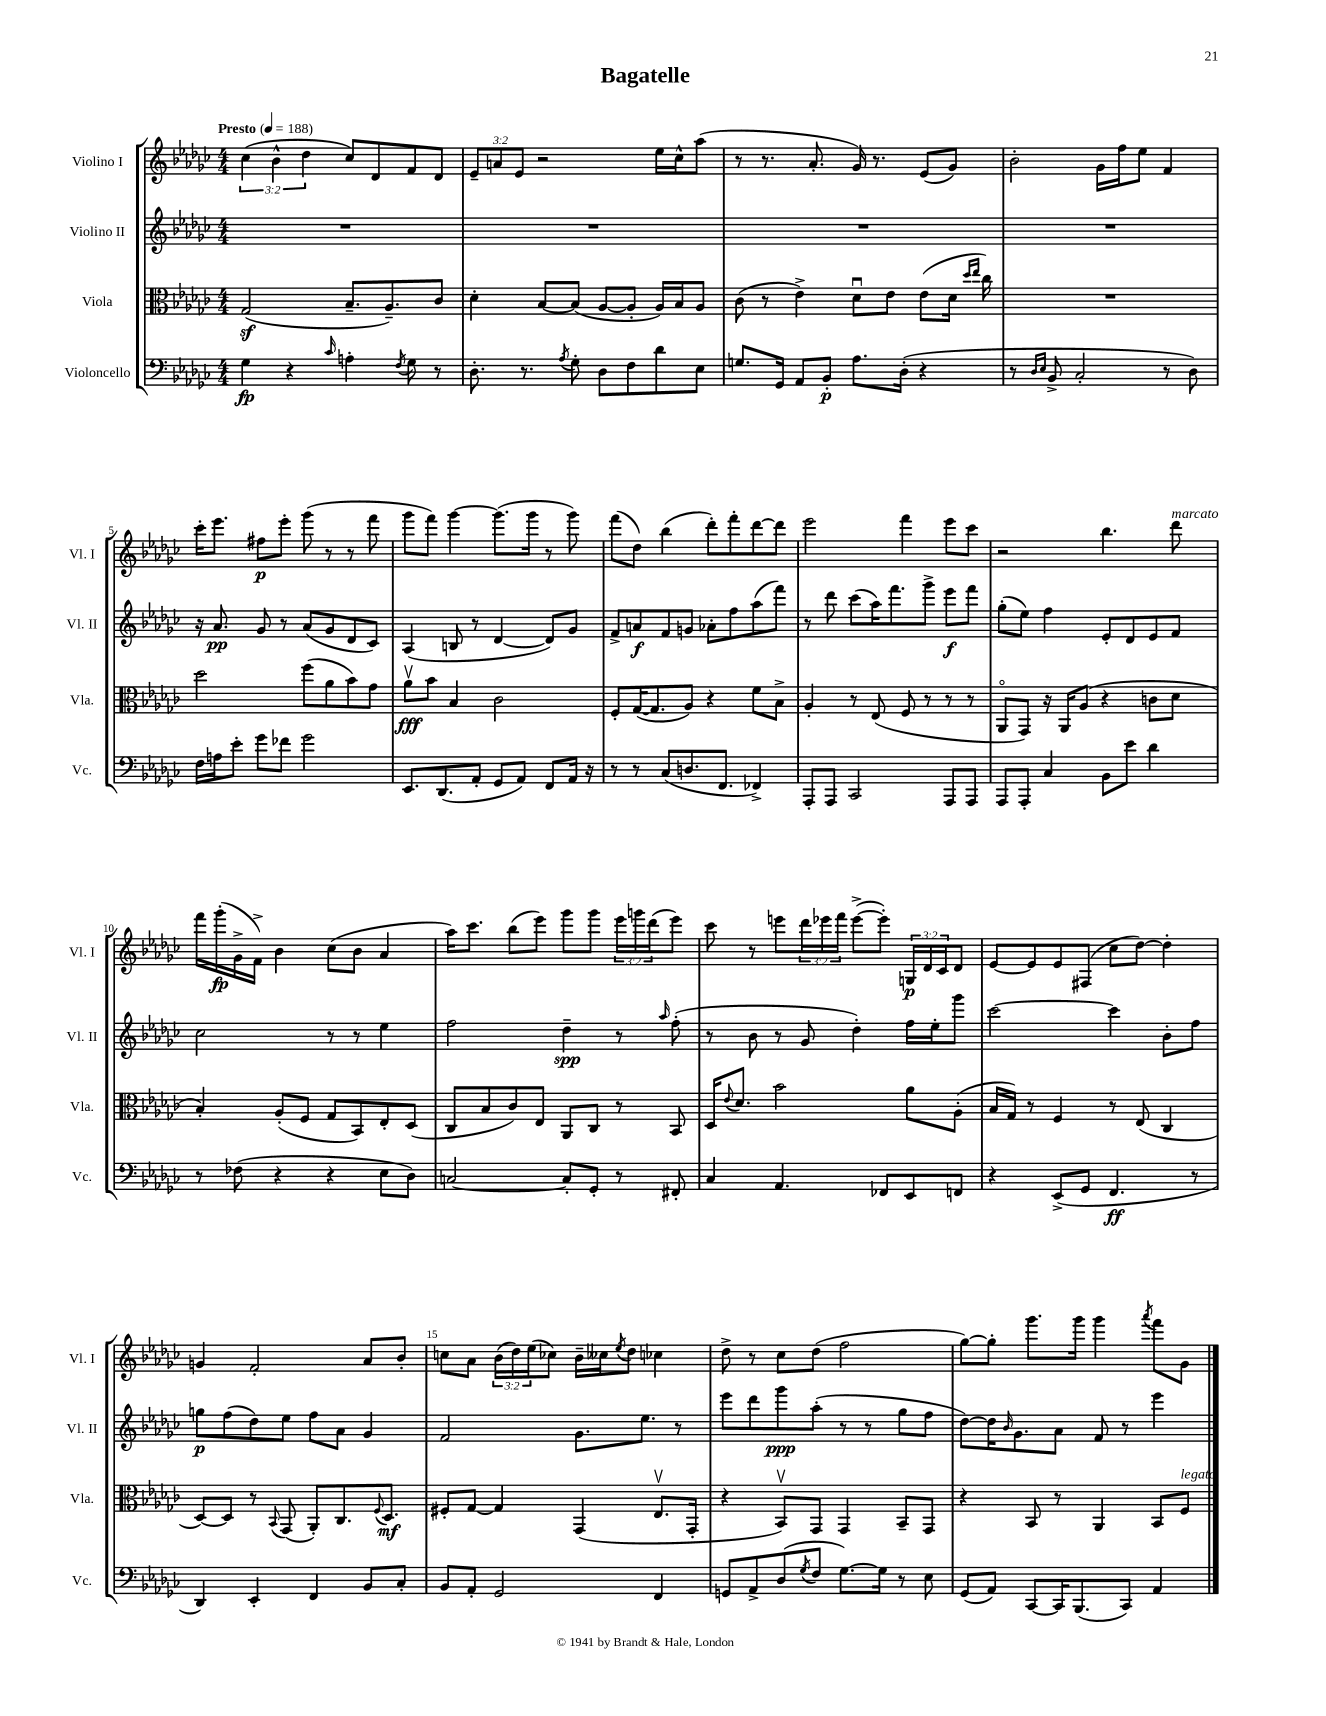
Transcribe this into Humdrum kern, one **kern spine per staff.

**kern	**dynam	**kern	**dynam	**kern	**dynam	**kern	**dynam
*part4	*part4	*part3	*part3	*part2	*part2	*part1	*part1
*staff4	*staff4	*staff3	*staff3	*staff2	*staff2	*staff1	*staff1
*I"Violoncello	*	*I"Viola	*	*I"Violino II	*	*I"Violino I	*
*I'Vc.	*	*I'Vla.	*	*I'Vl. II	*	*I'Vl. I	*
*clefF4	*	*clefC3	*	*clefG2	*	*clefG2	*
*k[b-e-a-d-g-c-]	*	*k[b-e-a-d-g-c-]	*	*k[b-e-a-d-g-c-]	*	*k[b-e-a-d-g-c-]	*
*M4/4	*	*M4/4	*	*M4/4	*	*M4/4	*
*MM188	*	*MM188	*	*MM188	*	*MM188	*
=1	=1	=1	=1	=1	=1	=1	=1
!	!	!	!	!	!	!LO:TX:a:B:t=Presto	!
4G-\	fp	(2G-z/	.	1r	.	(6cc-\	.
.	.	.	.	.	.	6b-^^\	.
4r	.	.	.	.	.	.	.
.	.	.	.	.	.	6dd-\	.
16qqc-/	.	.	.	.	.	.	.
4An'\	.	8.B-~/L	.	.	.	8cc-/L)	.
.	.	.	.	.	.	8d-/	.
.	.	8.A-~/)	.	.	.	.	.
8qF/	.	.	.	.	.	.	.
8G-\	.	.	.	.	.	8f/	.
8r	.	8c-/J	.	.	.	8d-/J	.
=2	=2	=2	=2	=2	=2	=2	=2
8.D-'\	.	4d-'\	.	1r	.	12e-~/L	.
.	.	.	.	.	.	12an/	.
.	.	.	.	.	.	12e-/J	.
8.r	.	.	.	.	.	.	.
.	.	[8B-/L	.	.	.	2r	.
8qA-/	.	.	.	.	.	.	.
8G-'\	.	(8B-/J]	.	.	.	.	.
8D-\L	.	[8A-/L	.	.	.	.	.
8F\	.	8A-'/J]	.	.	.	.	.
8d-\	.	16A-/LL)	.	.	.	16ee-\LL	.
.	.	16B-/J	.	.	.	16cc-^^\J	.
8E-\J	.	8A-/J	.	.	.	(8aa-\J	.
=3	=3	=3	=3	=3	=3	=3	=3
8.Gn/L	.	(8c-\	.	1r	.	8r	.
.	.	8r	.	.	.	8.r	.
16GG-/Jk	.	.	.	.	.	.	.
8AA-/L	.	4e-^\)	.	.	.	.	.
.	.	.	.	.	.	8.a-'/	.
8BB-'/J	p	.	.	.	.	.	.
8.A-\L	.	8d-u\L	.	.	.	16g-/)	.
.	.	.	.	.	.	8.r	.
.	.	8e-\J	.	.	.	.	.
(16D-'\Jk	.	.	.	.	.	.	.
4r	.	(8e-\L	.	.	.	(8e-/L	.
.	.	16d-\Jk	.	.	.	8g-/J)	.
.	.	16qqdd-/LL	.	.	.	.	.
.	.	16qqee-/JJ	.	.	.	.	.
.	.	16cc-\)	.	.	.	.	.
=4	=4	=4	=4	=4	=4	=4	=4
8r	.	1r	.	1r	.	2b-'\	.
16qqD-/LL	.	.	.	.	.	.	.
16qqE-/JJ	.	.	.	.	.	.	.
8BB-^/	.	.	.	.	.	.	.
2C-'/	.	.	.	.	.	.	.
.	.	.	.	.	.	16g-\LL	.
.	.	.	.	.	.	16ff\J	.
.	.	.	.	.	.	8ee-\J	.
8r	.	.	.	.	.	4f/	.
8D-\)	.	.	.	.	.	.	.
!!LO:LB:g=z
=5	=5	=5	=5	=5	=5	=5	=5
16F\LL	.	2dd-\	.	16r	.	16ccc-'\KL	.
16An\J	.	.	.	8.a-/	pp	8.eee-\J	.
8e-'\J	.	.	.	.	.	.	.
8g-\L	.	.	.	8g-/	.	8ff#X\L	p
8f-X\J	.	.	.	8r	.	8eee-'\J	.
2g-\	.	(8ff\L	.	(8a-/L	.	(8ggg-\	.
.	.	8a-\	.	8g-/	.	8r	.
.	.	8b-\)	.	8d-/	.	8r	.
.	.	8g-\J	.	8c-/J)	.	8fff\	.
=6	=6	=6	=6	=6	=6	=6	=6
8.EE-/L	.	8a-v\L	fff	(4A-/	.	8ggg-\L	.
.	.	8b-\J	.	.	.	8fff\J)	.
(8.DD-/	.	.	.	.	.	.	.
.	.	4B-/	.	8Bn/	.	[4ggg-\	.
8AA-'/J	.	.	.	8r	.	.	.
8GG-/L	.	2c-\	.	[4d-/	.	(8.ggg-\L]	.
8AA-/J)	.	.	.	.	.	.	.
.	.	.	.	.	.	16ggg-\Jk	.
8FF/L	.	.	.	8d-/L])	.	8r	.
16AA-/Jk	.	.	.	8g-/J	.	8ggg-\)	.
16r	.	.	.	.	.	.	.
=7	=7	=7	=7	=7	=7	=7	=7
8r	.	8F'/L	.	8f^/L	.	(8fff\L	.
8r	.	([16G-/K	.	8an/	f	8dd-\J)	.
.	.	8.G-/]	.	.	.	.	.
(8C-/L	.	.	.	8f/	.	(4bb-\	.
8.Dn/	.	8A-/J)	.	8gn/J	.	.	.
.	.	4r	.	8a-X'\L	.	8ddd-'\L)	.
8.FF/J	.	.	.	.	.	.	.
.	.	.	.	8ff\	.	8fff'\	.
4FF-X^/)	.	8f\L	.	(8aa-\	.	[8ddd-\	.
.	.	8B-^\J	.	8fff\J)	.	8ddd-\J]	.
=8	=8	=8	=8	=8	=8	=8	=8
8AAA-'/L	.	4A-'/	.	8r	.	2eee-\	.
8AAA-/J	.	.	.	8ddd-\	.	.	.
2CC-/	.	8r	.	(8ccc-\L	.	.	.
.	.	(8E-/	.	16aa-\K)	.	.	.
.	.	.	.	8.fff\	.	.	.
.	.	8F/	.	.	.	4fff\	.
.	.	8r	.	8ggg-^\J	.	.	.
8AAA-/L	.	8r	.	8eee-\L	f	8eee-\L	.
8AAA-/J	.	8r	.	8fff\J	.	8ccc-\J	.
=9	=9	=9	=9	=9	=9	=9	=9
8AAA-/L	.	8AA-/L	.	(8gg-'\L	.	2r	.
8AAA-'/J	.	8GG-/J)	.	8ee-\J)	.	.	.
4C-/	.	16r	.	4ff\	.	.	.
.	.	16AA-/KL	.	.	.	.	.
.	.	(8A-/J	.	.	.	.	.
8BB-\L	.	4r	.	8e-'/L	.	4.bb-\	.
8e-\J	.	.	.	8d-/	.	.	.
4d-\	.	8cn\L	.	8e-/	.	.	.
!	!	!	!	!	!	!LO:TX:a:i:t=marcato	!
.	.	8d-\J	.	8f/J	.	8ddd-\	.
!!LO:LB:g=z
=10	=10	=10	=10	=10	=10	=10	=10
8r	.	4B-'/)	.	2cc-\	.	16fff\LL	.
.	.	.	.	.	.	(16ggg-'\	fp
(8F-X\	.	.	.	.	.	16g-^\	.
.	.	.	.	.	.	16f^\JJ)	.
4r	.	(8A-'/L	.	.	.	4b-\	.
.	.	8F/J	.	.	.	.	.
4r	.	8G-/L	.	8r	.	(8cc-\L	.
.	.	8BB-/)	.	8r	.	8b-\J	.
8E-\L	.	8E-'/	.	4ee-\	.	4a-/	.
8D-\J)	.	(8D-/J	.	.	.	.	.
=11	=11	=11	=11	=11	=11	=11	=11
[2Cn/	.	8C-/L	.	2ff\	.	16aa-\KL)	.
.	.	.	.	.	.	8.ccc-\J	.
.	.	8B-/	.	.	.	.	.
.	.	8c-/)	.	.	.	(8bb-\L	.
.	.	8E-/J	.	.	.	8eee-\J)	.
8C'/L]	.	8AA-/L	.	4dd-~\	spp	8ggg-\L	.
8GG-'/J	.	8C-/J	.	.	.	8ggg-\J	.
8r	.	8r	.	8r	.	24eee-\LL	.
.	.	.	.	.	.	24gggn\	.
.	.	.	.	.	.	(24ddd-\J	.
.	.	.	.	16qqaa-/	.	.	.
8FF#X'/	.	8BB-/	.	(8ff'\	.	8eee-\J)	.
=12	=12	=12	=12	=12	=12	=12	=12
4C-/	.	16D-/KL	.	8r	.	8ccc-\	.
.	.	8qqe-/	.	.	.	.	.
.	.	8.d-/J	.	.	.	.	.
.	.	.	.	8b-\	.	8r	.
4.AA-/	.	2b-\	.	8r	.	8eeen\L	.
.	.	.	.	8g-/	.	24ddd-\L	.
.	.	.	.	.	.	24eee-X\	.
.	.	.	.	.	.	24fff\JJ	.
.	.	.	.	4dd-'\)	.	([8eee-^\L	.
8FF-X/L	.	.	.	.	.	8eee-'\J])	.
8EE-/	.	8a-\L	.	16ff\LL	.	24Gn/LL	p
.	.	.	.	.	.	24d-/	.
.	.	.	.	16ee-'\J	.	.	.
.	.	.	.	.	.	24c-/J	.
8FFn/J	.	(8A-'\J	.	8ggg-\J	.	8d-/J	.
=13	=13	=13	=13	=13	=13	=13	=13
4r	.	16B-/LL	.	[2ccc-\	.	[8e-/L	.
.	.	16G-/JJ)	.	.	.	.	.
.	.	8r	.	.	.	8e-/]	.
(8EE-^/L	.	4F/	.	.	.	8e-/	.
8GG-/J	.	.	.	.	.	(8F#X/J	.
4.FF/	ff	8r	.	4ccc-\]	.	8cc-\L	.
.	.	(8E-/	.	.	.	[8dd-\J)	.
.	.	4C-/	.	8b-'\L	.	4dd-'\]	.
8r	.	.	.	8ff\J	.	.	.
!!LO:LB:g=z
=14	=14	=14	=14	=14	=14	=14	=14
4DD-/)	.	[8D-/L)	.	8ggn\L	p	4gn/	.
.	.	8D-/J]	.	(8ff\	.	.	.
4EE-'/	.	8r	.	8dd-\)	.	2f'/	.
.	.	8qqBB-/	.	.	.	.	.
.	.	(8GG-/	.	8ee-\J	.	.	.
4FF/	.	8AA-'/L)	.	8ff\L	.	.	.
.	.	8.C-/	.	8a-\J	.	.	.
8BB-/L	.	.	.	4g-/	.	8a-/L	.
.	.	8qqF/	.	.	.	.	.
.	.	8.D-/J	mf	.	.	.	.
8C-'/J	.	.	.	.	.	8b-'/J	.
=15	=15	=15	=15	=15	=15	=15	=15
8BB-/L	.	8F#X'/L	.	2f/	.	8ccn\L	.
8AA-'/J	.	[8G-/J	.	.	.	8a-\J	.
2GG-/	.	4G-/]	.	.	.	(24b-\LL	.
.	.	.	.	.	.	24dd-\)	.
.	.	.	.	.	.	(24ee-\J	.
.	.	.	.	.	.	8cc-X\J)	.
.	.	(4GG-/	.	8.g-\L	.	16b-~\LL	.
.	.	.	.	.	.	16cc--X\J	.
.	.	.	.	.	.	8qee-/	.
.	.	.	.	.	.	8dd-\J	.
.	.	.	.	8.ee-\J	.	.	.
4FF/	.	8.E-v/L	.	.	.	4cc-X\	.
.	.	.	.	8r	.	.	.
.	.	16GG-'/Jk	.	.	.	.	.
=16	=16	=16	=16	=16	=16	=16	=16
8GGn/L	.	4r	.	8eee-\L	.	8dd-^\	.
8AA-^/	.	.	.	8ddd-\	.	8r	.
(8D-/	.	8BB-v/L)	.	8ggg-\	ppp	8cc-\L	.
8qG-/	.	.	.	.	.	.	.
8F/J	.	8GG-/J	.	(8aa-'\J	.	(8dd-\J	.
[8.G-\L)	.	4GG-/	.	8r	.	2ff\	.
.	.	.	.	8r	.	.	.
16G-\Jk]	.	.	.	.	.	.	.
8r	.	8BB-~/L	.	8gg-\L	.	.	.
8E-\	.	8GG-/J	.	8ff\J	.	.	.
=17	=17	=17	=17	=17	=17	=17	=17
(8GG-/L	.	4r	.	[8dd-\L)	.	[8gg-\L)	.
8AA-/J)	.	.	.	16dd-\K]	.	8gg-'\J]	.
.	.	.	.	16qqb-/	.	.	.
.	.	.	.	8.g-\	.	.	.
[8CC-/L	.	8BB-/	.	.	.	8.ggg-\L	.
16CC-/K]	.	8r	.	8a-\J	.	.	.
(8.BBB-/	.	.	.	.	.	16ggg-\Jk	.
.	.	4AA-/	.	8f/	.	4ggg-\	.
8CC-/J)	.	.	.	8r	.	.	.
.	.	.	.	.	.	8qaaa-/	.
4AA-/	.	8BB-/L	.	4eee-\	.	8fff\L	.
!	!	!LO:TX:a:i:t=legato	!	!	!	!	!
.	.	8F/J	.	.	.	8g-\J	.
==	==	==	==	==	==	==	==
*-	*-	*-	*-	*-	*-	*-	*-
